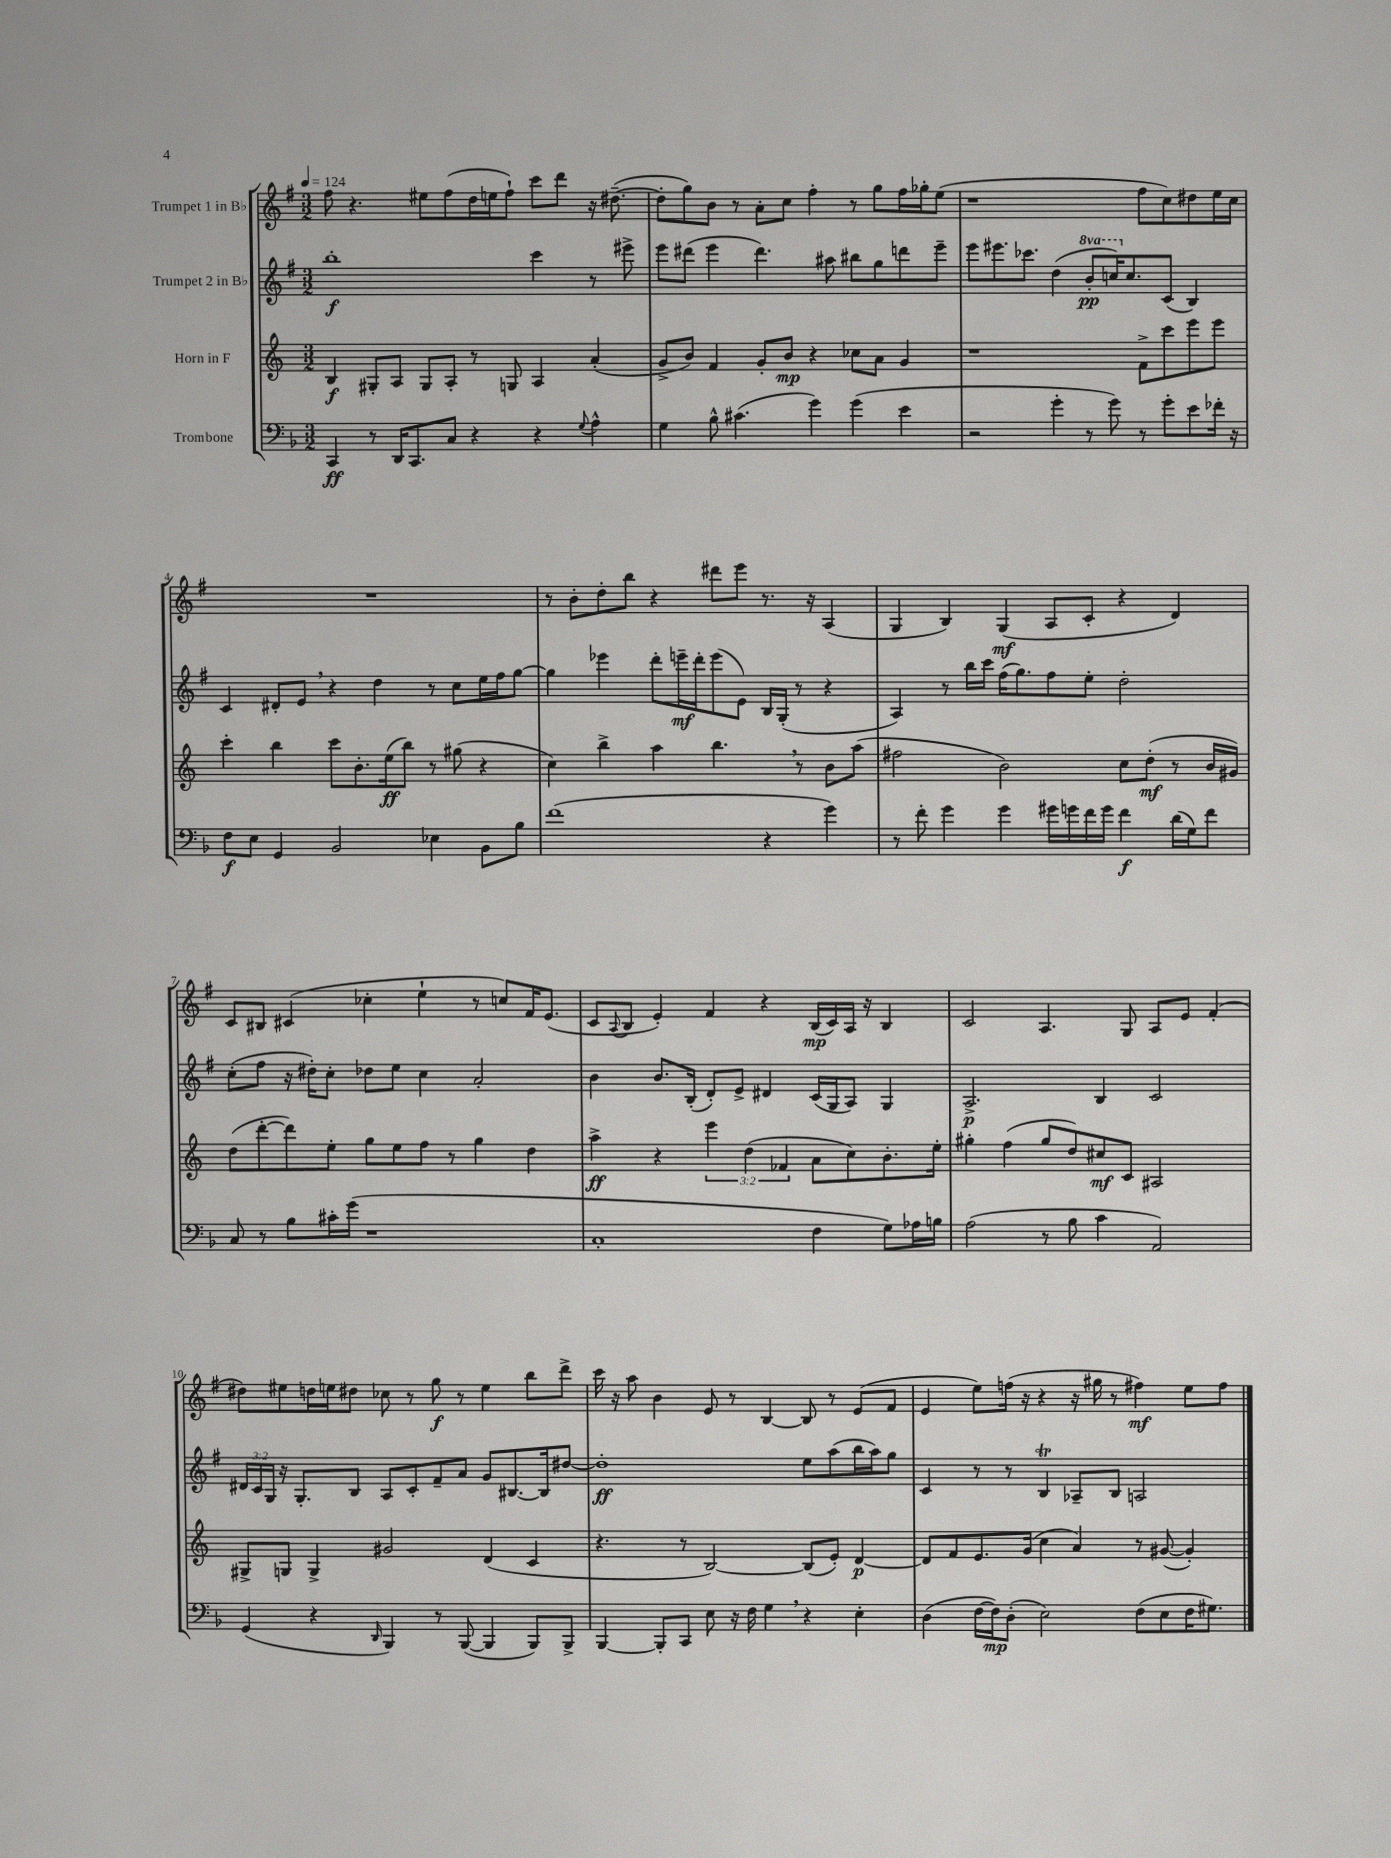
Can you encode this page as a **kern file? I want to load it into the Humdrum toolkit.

**kern	**kern	**kern	**kern
*staff4	*staff3	*staff2	*staff1
*clefF4	*clefG2	*clefG2	*clefG2
*k[b-]	*k[]	*k[f#]	*k[f#]
*M3/2	*M3/2	*M3/2	*M3/2
*MM124	*MM124	*MM124	*MM124
4CC/	4B/	1bb'	8ff#\
.	.	.	4.r
8r	8G#'/L	.	.
16DD/LK	8A/J	.	.
8.CC/	.	.	.
.	8G#/L	.	8ee#\L
8C/J	8A'/J	.	(8ff#\
4r	8r	.	16dd\L
.	.	.	16ee\J
.	8G/	.	8ff#`\J)
4r	4A/	4ccc\	8ccc\L
.	.	.	8ddd\J
8qqG/	.	.	.
4A^^\	(4a'/	8r	16r
.	.	.	([8.dd#~\
.	.	8eee#^\	.
=	=	=	=
4G\	8g^/L	8eee\L	8dd#'\]L
.	8b/J)	(8ddd#\J	8gg\)
8B-^^\	4f/	4eee\	8b\J
(4.c#\	.	.	8r
.	8g'/L	4.ddd#\)	8a'\L
.	8b/J	.	8cc\J
4g\)	4r	.	4ff#'\
.	.	8aa#\	.
(4g\	8cc-\L	8bb#\L	8r
.	8a\J	8gg\	8gg\L
4e\	4g/	8ddd\	16ff#\L
.	.	.	16gg-'\J
.	.	8eee~\J	(8ee\J
=	=	=	=
2r	1r	8eee\L	1r
.	.	8.eee#\	.
.	.	8.ccc-\J	.
4g'\	.	(4dd\	.
8r	.	8bb'/L	.
8g\)	.	16ccc/K)	.
.	.	8.cc/	.
8r	8f^\L	.	8ff#\L
8g'\L	8ccc\	(8c/J	8cc\)
8e\	8eee\	4B/)	8dd#\
16f-'\Jk	8eee\J	.	16ee\L
16r	.	.	16cc\JJ
=	=	=	=
8F\L	4ccc'\	4c/	1.r
8E\J	.	.	.
4GG/	4bb\	8d#'/L	.
.	.	8e/J	.
2BB-/	8ccc\L	4r	.
.	8.b'\	.	.
.	.	4dd\	.
.	(16ee\k	.	.
.	8bb\J)	.	.
4E-\	8r	8r	.
.	(8gg#\	8cc\L	.
8BB-\L	4r	16ee\L	.
.	.	16ff#\J	.
8B-\J	.	[8gg\J	.
=	=	=	=
(1f	4cc\)	4gg\]	8r
.	.	.	8b'\L
.	4bb^\	4eee-\	8dd'\
.	.	.	8bb\J
.	4aa\	8ddd'\L	4r
.	.	16eee~\L	.
.	.	16ddd'\J	.
.	4.bb\	(8eee\	8ddd#\L
.	.	8e\J)	8eee\J
4r	.	16B/LL	8.r
.	.	(16G'/JJ	.
.	8r	8r	.
.	.	.	16r
4g\)	8b\L	4r	(4A/
.	(8aa\J	.	.
=	=	=	=
8r	2ff#\	4A/)	4G/
8f'\	.	.	.
4g\	.	8r	4B/)
.	.	16bb\LL	.
.	.	16ccc\JJ	.
4g\	2b\)	(16ff#\LK	(4G/
.	.	8.gg\)	.
16g#\LL	.	8ff#\	8A/L
16g\	.	.	.
16f\	.	8ee'\J	8c'/J
16g\JJ	.	.	.
4f\	8cc\L	2dd'\	4r
.	(8dd'\J	.	.
(16d\LL	8r	.	4d/)
16G\J)	.	.	.
8f\J	16b/LL	.	.
.	16g#/JJ)	.	.
=	=	=	=
8C/	(8dd\L	(8cc'\L	8c/L
8r	[8ddd'\	8ff#\J	8B#/J
8B-\L	8ddd\])	16r	(4c#/
.	.	16dd#'\LK)	.
16c#'\L	8ee'\J	8cc'\J	.
(16g\JJ	.	.	.
1r	8gg\L	8dd-\L	4cc-'\
.	8ee\	8ee\J	.
.	8ff\J	4cc\	4ee`\
.	8r	.	.
.	4gg\	2a'/	8r
.	.	.	8cc/L)
.	4dd\	.	16f#/K
.	.	.	(8.e/J
=	=	=	=
1C'	4aa^\	4b\	8c/L
.	.	.	8qqA/
.	.	.	8B/J
.	4r	8.b/L	4e'/)
.	.	(16B'/Jk	.
.	6eee\	8d'/L)	4f#/
.	.	8e^/J	.
.	(6dd\	.	.
.	.	4d#/	4r
.	6f-/	.	.
4F\	8a\L	(16c/LL	(16B/LL
.	.	16G/J	16c/)
.	8cc\)	8A/J)	16A/JJ
.	.	.	16r
8G\L)	8.b'\	4G/	4B/
16A-\L	.	.	.
16B\JJ	16ee'\Jk	.	.
=	=	=	=
(2A\	4gg#'\	2.A^/	2c/
.	(4ff\	.	.
8r	8gg#/L	.	4.A/
8B-\	8dd/)	.	.
4c\	8cc#/	4B/	.
.	8c/J	.	8G/
2AA/)	2A#/	2c/	8A/L
.	.	.	8e/J
.	.	.	(4f#'/
=	=	=	=
(4GG/	8G#^/L	24d#/LL	8dd#\L)
.	.	24c/	.
.	.	24G/JJ	.
.	8G/J	16r	8ee#\
.	.	8.G'/L	.
4r	4G^/	.	16dd\L
.	.	.	16ee\J
.	.	8B/J	8dd#\J
16qqDD/	.	.	.
4BBB-/)	2g#/	8A/L	8cc-\
.	.	8c'/	8r
8r	.	8f#~/	8gg\
([8BBB-/	.	8a/J	8r
4BBB-/]	(4d/	8g/L	4ee\
.	.	[8.B#/	.
8BBB-/L)	4c/	.	8bb\L
.	.	16B#/]k	.
8BBB-^/J	.	[8dd#/J	8ddd^\J
=	=	=	=
[4BBB-/	4.r	1dd#']	16ccc\
.	.	.	16r
.	.	.	8aa\
8BBB-'/]L	.	.	4b\
8CC/J	8r	.	.
8E\	[2B/)	.	8e/
16r	.	.	8r
16F\	.	.	.
4G\	.	.	[4B/
4r	(8B/]L	8ee\L	8B/]
.	8e'/J)	(8aa\	8r
4E'\	[4d/	16bb\L	(8e/L
.	.	16aa\J)	.
.	.	8gg\J	8f#/J
=	=	=	=
(4D\	8d/]L	4c/	4e/
.	8f/	.	.
[16F\LL	8.e/	8r	8ee\L)
16F\]J)	.	.	.
(8D'\J	.	8r	(16ff\Jk
.	(16g/Jk	.	16r
2E\)	4cc\	4B/	4r
.	4a/)	8A-~/L	16r
.	.	.	16gg#\
.	.	8B/J	8r
(8F\L	8r	2A/	4ff#\)
8E\	([8g#/	.	.
16F\K	4g#'/])	.	8ee\L
8.G#\J)	.	.	.
.	.	.	8ff#\J
==	==	==	==
*-	*-	*-	*-
